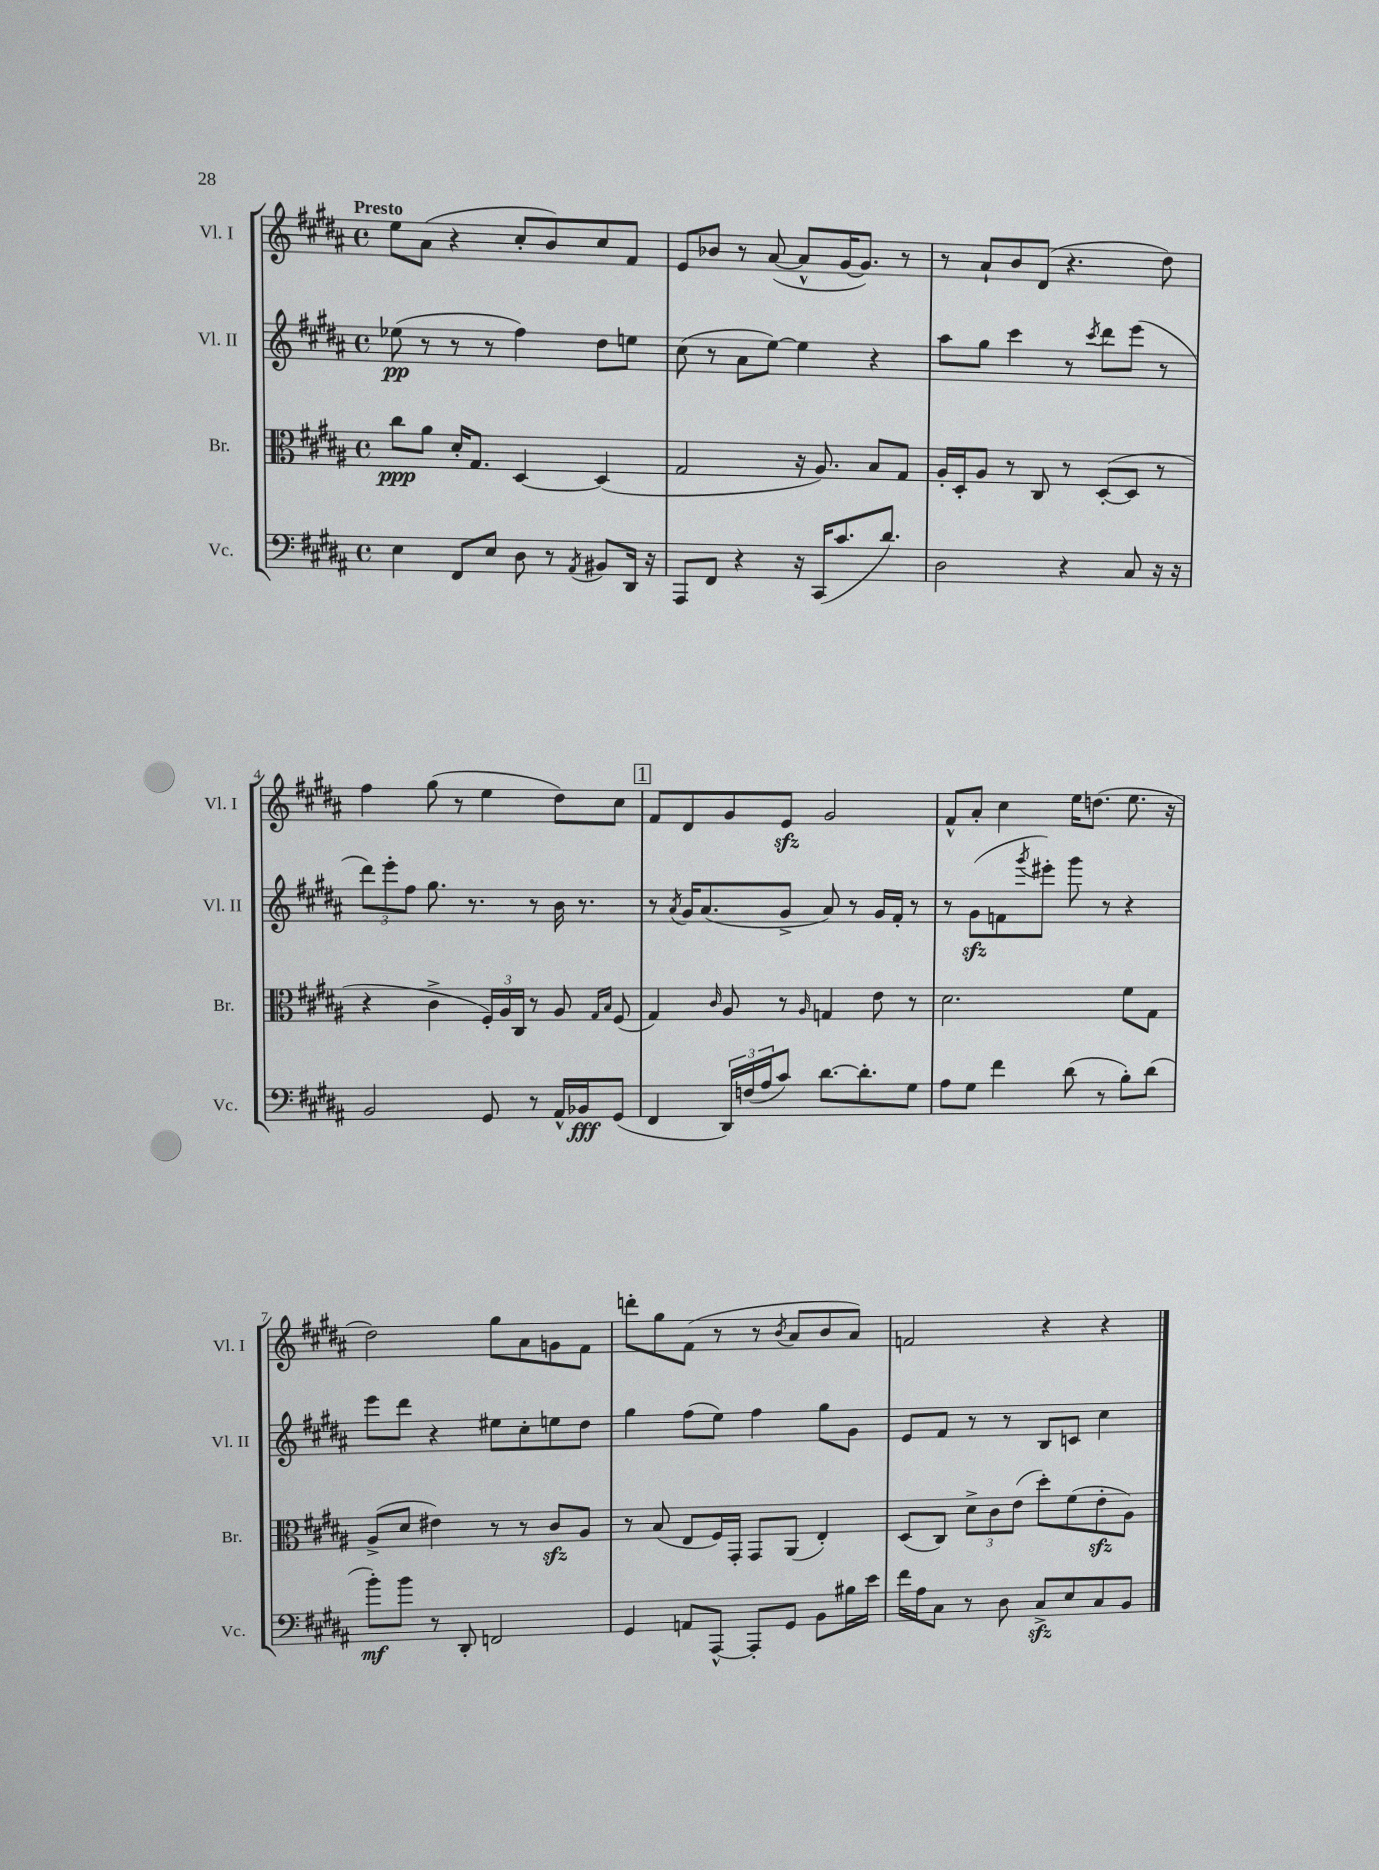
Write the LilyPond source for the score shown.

<<
\new StaffGroup <<
\new Staff = "s0" \with { instrumentName = "Vl. I" shortInstrumentName = "Vl. I" } {
    \clef treble \key b \major \defaultTimeSignature \time 4/4 \tempo "Presto"
    e''8 ais'8( r4 cis''8-. b'8) cis''8 fis'8 |
    e'8 bes'8 r8 ais'8~( ais'8-^ gis'16~ gis'8.) r8 |
    r8 ais'8-! b'8 dis'8( r4. dis''8) |
    fis''4 gis''8( r8 e''4 dis''8) cis''8 |
    \mark \markup { \box "1" } fis'8 dis'8 gis'8 e'8\sfz gis'2 |
    fis'8-^ ais'8-. cis''4 e''16 d''8.( e''8. r16 |
    dis''2) gis''8 ais'8 g'8 fis'8 |
    d'''8-. gis''8 fis'8( r8 r8 \acciaccatura { b'8 } ais'8 b'8 ais'8) |
    f'2 r4 r4 \bar "|." |
}
\new Staff = "s1" \with { instrumentName = "Vl. II" shortInstrumentName = "Vl. II" } {
    \clef treble \key b \major \defaultTimeSignature \time 4/4
    ees''8\pp( r8 r8 r8 fis''4) dis''8 e''8 |
    cis''8( r8 ais'8 e''8~) e''4 r4 |
    ais''8 gis''8 cis'''4 r8 \acciaccatura { cis'''8 } dis'''8 e'''8( r8 |
    \tuplet 3/2 { dis'''8) e'''8-. fis''8 } gis''8. r8. r8 b'16 r8. |
    \mark \markup { \box "1" } r8 \acciaccatura { ais'8 } gis'16 ais'8.( gis'8-> ais'8) r8 gis'16 fis'16-. r8 |
    r8 gis'8\sfz( f'8 \acciaccatura { gis'''8 } eis'''8-.) gis'''8 r8 r4 |
    e'''8 dis'''8 r4 eis''8 cis''8-. e''8 dis''8 |
    gis''4 fis''8( e''8) fis''4 gis''8 gis'8 |
    e'8 fis'8 r8 r8 b8 c'8 cis''4 \bar "|." |
}
\new Staff = "s2" \with { instrumentName = "Br." shortInstrumentName = "Br." } {
    \clef alto \key b \major \defaultTimeSignature \time 4/4
    cis''8\ppp ais'8 dis'16-. gis8. dis4~ dis4( |
    gis2 r16 ais8.) b8 gis8 |
    ais16-. dis16-. ais8 r8 cis8 r8 dis8~-.( dis8 r8 |
    r4 cis'4-> \tuplet 3/2 { fis16-.) ais16 cis16 } r8 ais8 \grace { gis16 b16 } fis8( |
    \mark \markup { \box "1" } gis4) \grace { cis'16 } ais8 r8 \grace { ais16 } g4 e'8 r8 |
    dis'2. fis'8 gis8 |
    ais8->( dis'8 eis'4) r8 r8 cis'8\sfz ais8 |
    r8 b8( e8 fis16) gis,16-. gis,8 ais,8( e4-.) |
    dis8( cis8) \tuplet 3/2 { dis'8-> cis'8 e'8( } dis''8-.) fis'8( e'8-.\sfz ais8) \bar "|." |
}
\new Staff = "s3" \with { instrumentName = "Vc." shortInstrumentName = "Vc." } {
    \clef bass \key b \major \defaultTimeSignature \time 4/4
    e4 fis,8 e8 dis8 r8 \acciaccatura { ais,8 } bis,8 dis,16 r16 |
    ais,,8 fis,8 r4 r16 cis,16( cis'8. dis'8.) |
    dis2 r4 cis8 r16 r16 |
    b,2 gis,8 r8 ais,16-^ bes,16\fff gis,8( |
    \mark \markup { \box "1" } fis,4 \tuplet 3/2 { dis,16) f16( ais16 } cis'8) dis'8.~ dis'8.-. gis8 |
    ais8 gis8 fis'4 dis'8( r8 b8-.) dis'8( |
    b'8-.\mf) b'8 r8 dis,8-. f,2 |
    gis,4 a,8 ais,,8~-^ ais,,8-. gis,8 b,8 bis16 e'16 |
    fis'16 ais16 cis8 r8 dis8 cis8->\sfz e8 cis8 b,8 \bar "|." |
}
>>
>>
